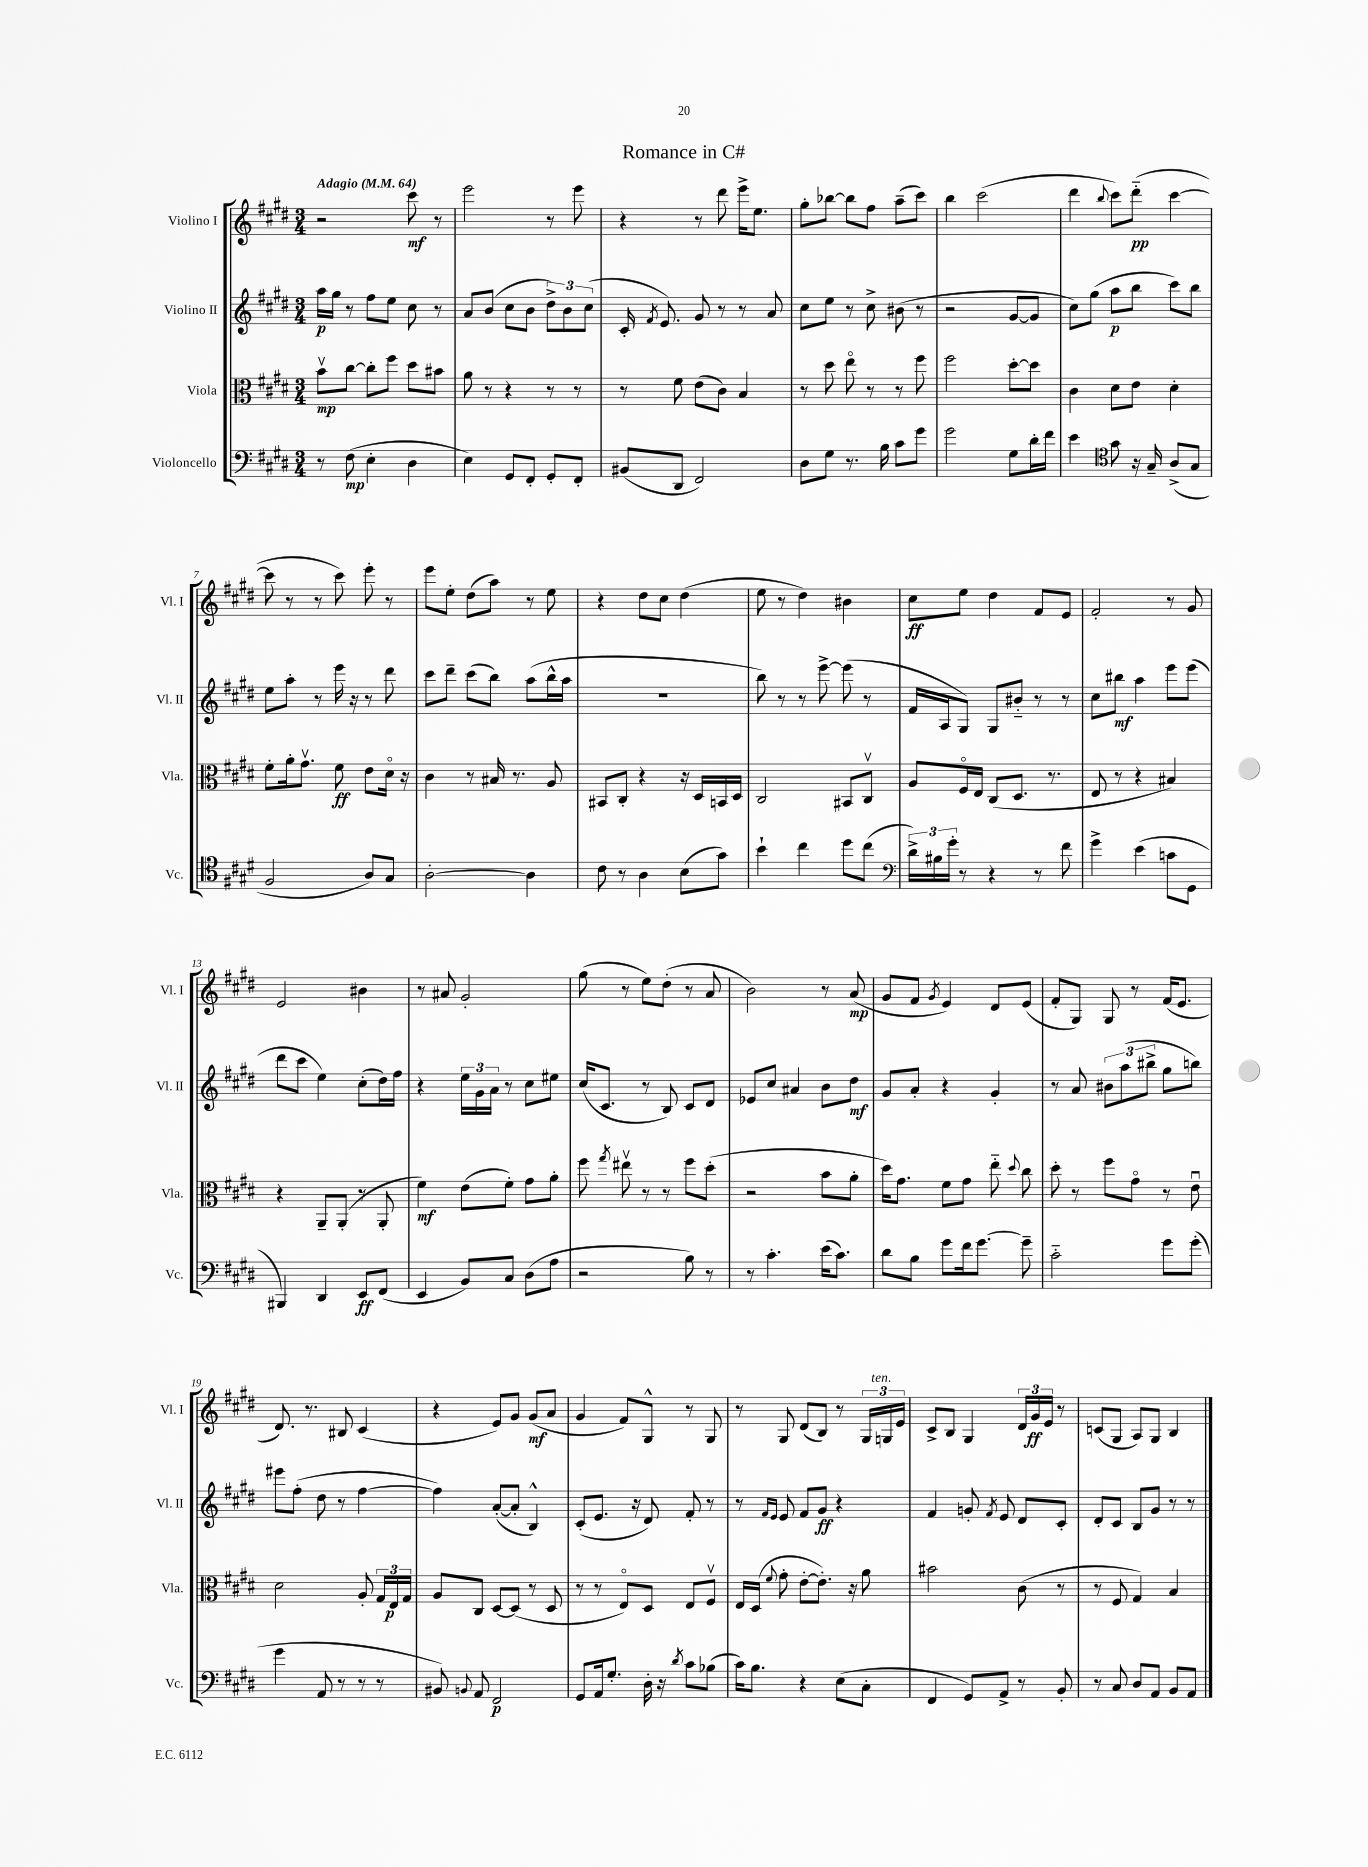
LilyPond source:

\header { title = "Romance in C#" }
<<
\new StaffGroup <<
\new Staff = "s0" \with { instrumentName = "Violino I" shortInstrumentName = "Vl. I" } {
    \clef treble \key e \major \numericTimeSignature \time 3/4 \tempo "Adagio" 4 = 64
    \autoBeamOff r2 cis'''8\mf r8 |
    e'''2 r8 e'''8 |
    r4 r8 dis'''8 e'''16[-> e''8.] |
    gis''8[-. bes''8]~ bes''8[ fis''8] a''8[--( cis'''8]) |
    b''4 cis'''2( |
    dis'''4 \appoggiatura { b''8 } cis'''8[) dis'''8]-_\pp( cis'''4~ |
    cis'''8 r8 r8 cis'''8) e'''8-. r8 |
    e'''8[ e''8]-. dis''8[( a''8]) r8 e''8 |
    r4 dis''8[ cis''8] dis''4( |
    e''8 r8 dis''4) bis'4 |
    cis''8[\ff e''8] dis''4 fis'8[ e'8] |
    fis'2-. r8 gis'8 |
    e'2 bis'4 |
    r8 ais'8 gis'2-. |
    gis''8( r8 e''8[) dis''8]-.( r8 a'8 |
    b'2) r8 a'8\mp( |
    gis'8[ fis'8] \acciaccatura { gis'8 } e'4) dis'8[ e'8]( |
    fis'8[-. gis8]) gis8 r8 fis'16[( e'8.] |
    dis'8.) r8. bis8 cis'4( |
    r4 e'8[) gis'8] gis'8[\mf( a'8] |
    gis'4 fis'8[) gis8]-^ r8 gis8 |
    r8 gis8 dis'8[( b8]) r8 \tuplet 3/2 { gis16[ g16^\markup { \italic "ten." } e'16] } |
    cis'8[-> b8] gis4 \tuplet 3/2 { dis'16[ gis'16\ff e'16] } r8 |
    c'8[( gis8] a8[) gis8] b4 \bar "|." |
}
\new Staff = "s1" \with { instrumentName = "Violino II" shortInstrumentName = "Vl. II" } {
    \clef treble \key e \major \numericTimeSignature \time 3/4
    \autoBeamOff a''16[\p gis''16] r8 fis''8[ e''8] cis''8 r8 |
    a'8[ b'8]( cis''8[ b'8] \tuplet 3/2 { dis''8[->) b'8 cis''8]( } |
    cis'16-. \acciaccatura { fis'8 } e'8.) gis'8 r8 r8 a'8 |
    cis''8[ e''8] r8 cis''8-> bis'8( r8 |
    r2 gis'8[~ gis'8] |
    cis''8[) gis''8]( a''8[\p b''8] cis'''8[) b''8] |
    e''8[ a''8]-. r8 e'''16 r16 r8 dis'''8 |
    cis'''8[ dis'''8]-- cis'''8[( b''8]) a''8[( b''16-^ a''16] |
    R2. |
    b''8) r8 r8 e'''8~-> e'''8( r8 |
    fis'16[ a16 gis8]) gis8[ bis'8]-_ r8 r8 |
    cis''8[ bis''8]\mf a''4 e'''8[ e'''8]( |
    dis'''8[ cis'''8] e''4) cis''8[-.( dis''16) fis''16] |
    r4 \tuplet 3/2 { e''16[ gis'16 a'16] } r8 cis''8[ eis''8] |
    cis''16[( cis'8.] r8 b8) cis'8[ dis'8] |
    ees'8[ cis''8] ais'4 b'8[ dis''8]\mf |
    gis'8[ a'8]-. r4 gis'4-. |
    r8 a'8 \tuplet 3/2 { bis'8[ a''8( bis''8]-> } gis''8[ b''8]) |
    eis'''8[ fis''8]-.( dis''8 r8 fis''4~ |
    fis''4) a'8[~-.( a'8]-. b4-^) |
    cis'8[-.( e'8.] r16 dis'8) fis'8-. r8 |
    r8 \grace { fis'16[ e'16] } e'8 fis'8[ gis'8]\ff r4 |
    fis'4 g'8-. \acciaccatura { fis'8 } e'8 dis'8[ cis'8]-. |
    dis'8[-. cis'8] b8[ gis'8] r8 r8 \bar "|." |
}
\new Staff = "s2" \with { instrumentName = "Viola" shortInstrumentName = "Vla." } {
    \clef alto \key e \major \numericTimeSignature \time 3/4
    \autoBeamOff b'8[\upbow\mp cis''8]~ cis''8[-. fis''8] dis''8[ bis'8] |
    a'8 r8 r4 r8 r8 |
    r8 fis'8 e'8[( cis'8]) b4 |
    r8 dis''8 e''8\flageolet r8 r8 fis''8 |
    fis''2 dis''8[~-. dis''8] |
    cis'4 dis'8[ e'8] dis'4-. |
    fis'8[-. a'16-. gis'8.]\upbow fis'8\ff e'8[ dis'16]\flageolet r16 |
    cis'4 r8 bis16 r8. a8 |
    bis,8[ cis8]-. r4 r16 dis16[ b,16 dis16] |
    cis2 bis,8[ cis8]\upbow |
    a8[ fis16\flageolet e16] cis8[( dis8.] r8. |
    e8 r8 r4 bis4) |
    r4 a,8[-- a,8]-.( r8 a,8-. |
    fis'4\mf) e'8[( fis'8]-.) gis'8[ a'8]-. |
    fis''8 \acciaccatura { gis''8 } eis''8\upbow r8 r8 fis''8[ dis''8]-.( |
    r2 b'8[ a'8]-. |
    dis''16[) gis'8.] fis'8[ gis'8] e''8-_ \appoggiatura { dis''8 } cis''8 |
    dis''8-. r8 fis''8[ gis'8]\flageolet r8 e'8\downbow |
    dis'2 a8-. \tuplet 3/2 { gis16[ e16\p gis16] } |
    a8[ cis8] dis8[~ dis8]( r8 dis8 |
    r8 r8 e8[\flageolet) dis8] e8[ fis8]\upbow |
    e16[ dis16]( \appoggiatura { fis'8 } gis'8-. e'8[~-. e'8.]-.) r16 a'8 |
    bis'2 cis'8( r8 |
    r8 fis8 gis4) b4 \bar "|." |
}
\new Staff = "s3" \with { instrumentName = "Violoncello" shortInstrumentName = "Vc." } {
    \clef bass \key e \major \numericTimeSignature \time 3/4
    \autoBeamOff r8 fis8\mp( e4-. dis4 |
    e4) gis,8[ fis,8]-. gis,8[-. fis,8]-. |
    bis,8[( dis,8] fis,2) |
    dis8[ gis8] r8. b16 cis'8[ gis'8] |
    gis'2 gis8[ dis'16-. fis'16] |
    e'4 \clef tenor gis'8 r16 gis16-- a8[->( gis8] |
    fis2 a8[) gis8] |
    a2~-. a4 |
    cis'8 r8 a4 b8[( gis'8]) |
    b'4-! cis''4 dis''8[ cis''8]( |
    \clef bass \tuplet 3/2 { dis'16[->) bis16 gis'16]-. } r8 r4 r8 fis'8 |
    gis'4-> e'4( c'8[ gis,8] |
    bis,,4) dis,4 e,8[\ff fis,8]( |
    e,4 b,8[) cis8] dis8[( a8] |
    r2 b8) r8 |
    r8 cis'4.-. e'16[( cis'8.]) |
    dis'8[ b8] gis'8[ fis'16 gis'8.]~ gis'8-- |
    cis'2-_ gis'8[ gis'8]-.( |
    gis'4 a,8 r8 r8 r8 |
    bis,8) \appoggiatura { b,8 } a,8 fis,2\p |
    gis,8[ a,16 gis8.]-. dis16-. r16 \acciaccatura { dis'8 } cis'8[ bes8]( |
    cis'16[) b8.] r4 e8[( cis8]-. |
    fis,4 gis,8[) a,8]-> r8 b,8-. |
    r8 cis8 dis8[ a,8] b,8[ a,8] \bar "|." |
}
>>
>>
